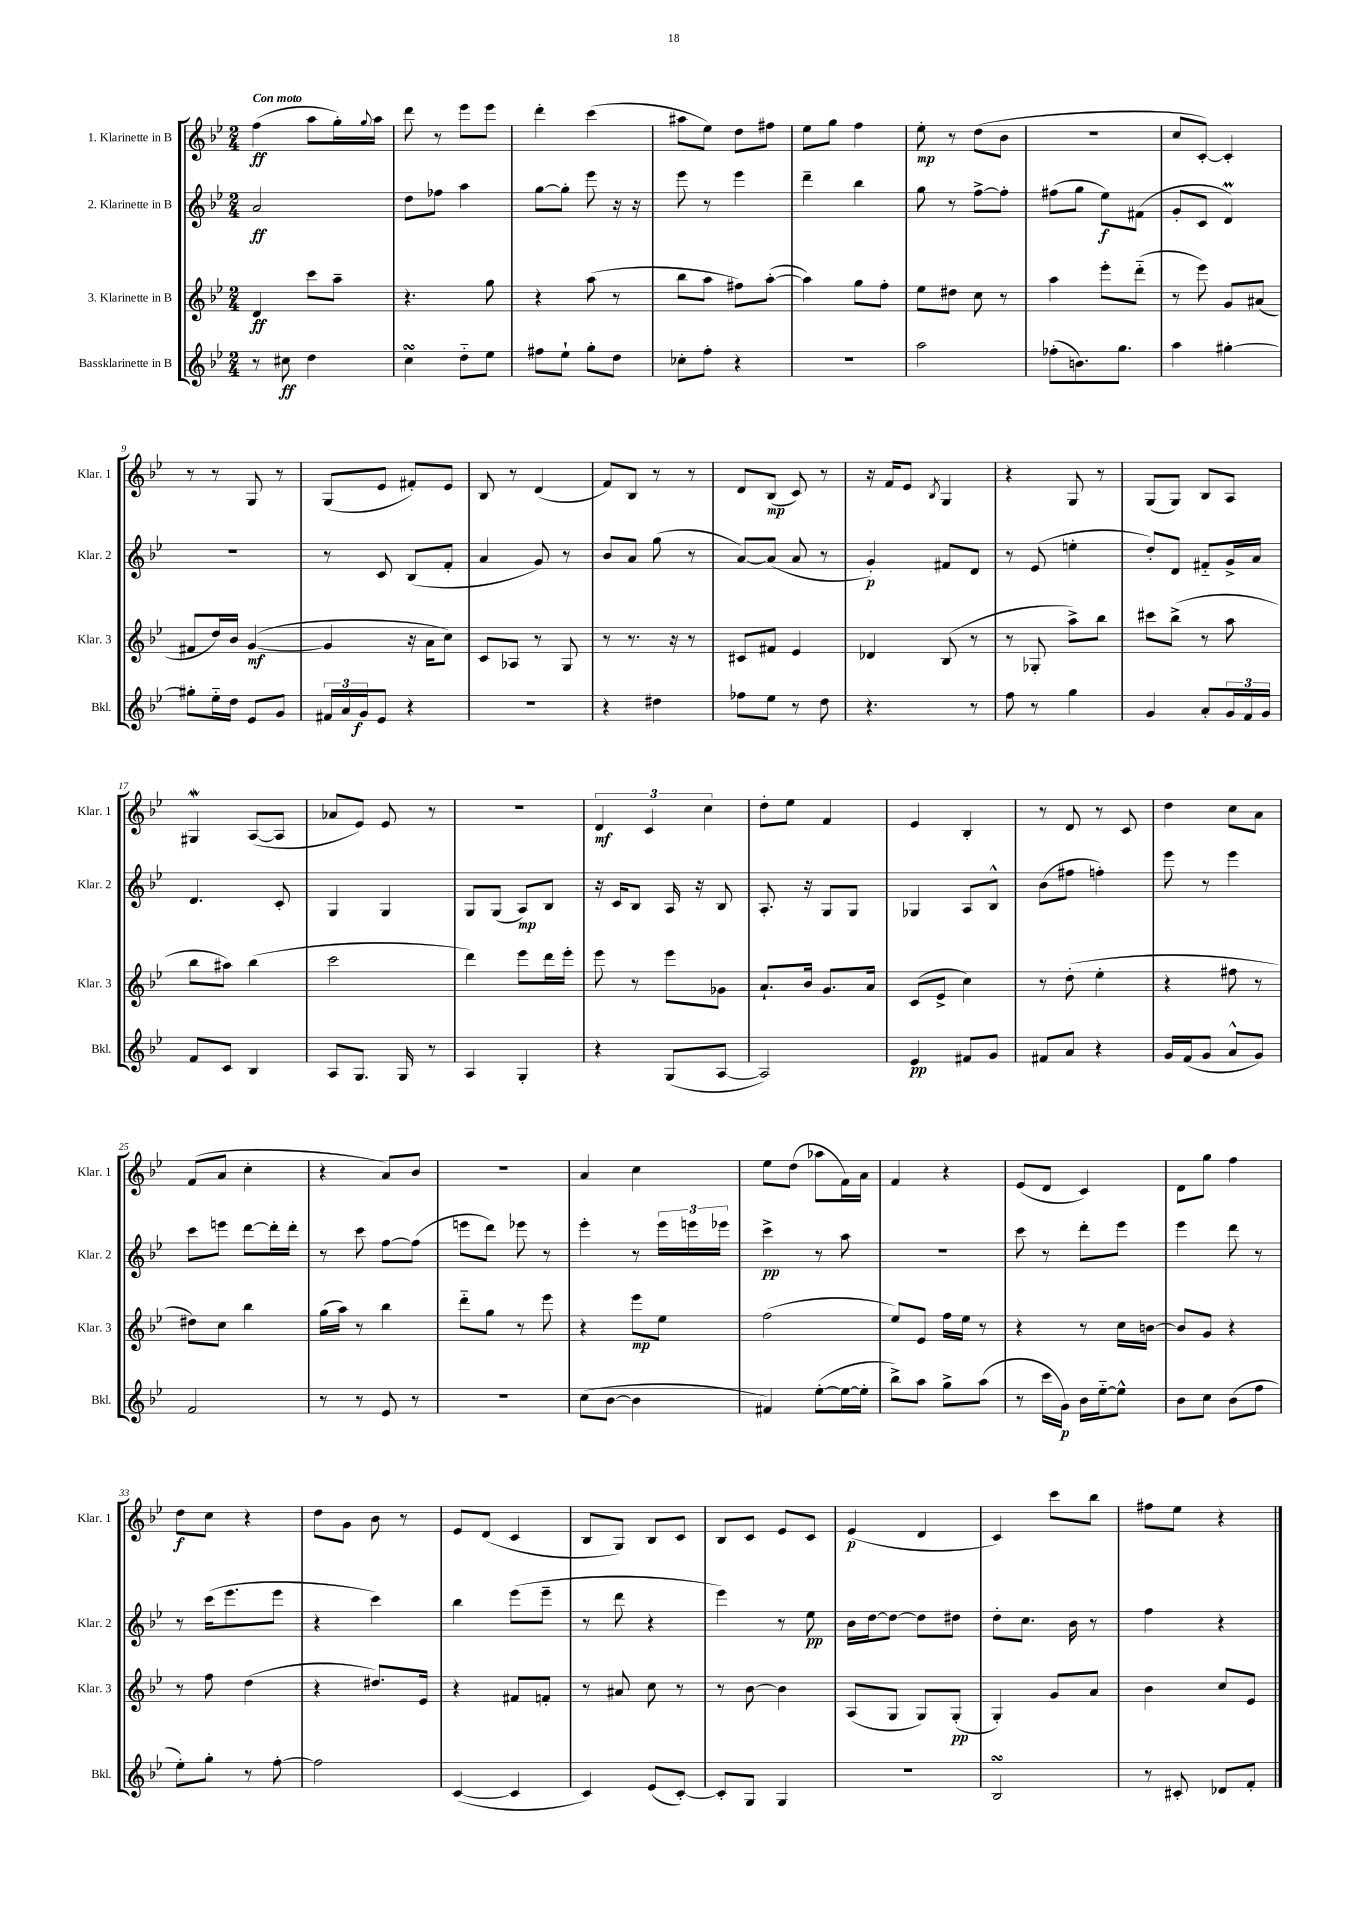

**kern	**dynam	**kern	**dynam	**kern	**dynam	**kern	**dynam
*part4	*part4	*part3	*part3	*part2	*part2	*part1	*part1
*staff4	*staff4	*staff3	*staff3	*staff2	*staff2	*staff1	*staff1
*I"Bassklarinette in B	*	*I"3. Klarinette in B	*	*I"2. Klarinette in B	*	*I"1. Klarinette in B	*
*I'Bkl.	*	*I'Klar. 3	*	*I'Klar. 2	*	*I'Klar. 1	*
*clefG2	*	*clefG2	*	*clefG2	*	*clefG2	*
*k[b-e-]	*	*k[b-e-]	*	*k[b-e-]	*	*k[b-e-]	*
*M2/4	*	*M2/4	*	*M2/4	*	*M2/4	*
=1	=1	=1	=1	=1	=1	=1	=1
!	!	!	!	!	!	!LO:TX:a:B:t=Con moto	!
8r	.	4d/	ff	2a/	ff	(4ff\	ff
8cc#X\	ff	.	.	.	.	.	.
4dd\	.	8ccc\L	.	.	.	8aa\L	.
.	.	8aa~\J	.	.	.	16gg'\L)	.
.	.	.	.	.	.	8qqgg/	.
.	.	.	.	.	.	16aa\JJ	.
=2	=2	=2	=2	=2	=2	=2	=2
4ccsSSS\	.	4.r	.	8dd\L	.	8ddd\	.
.	.	.	.	8ff-X\J	.	8r	.
8dd\L	.	.	.	4aa\	.	8eee-\L	.
8ee-\J	.	8gg\	.	.	.	8eee-\J	.
=3	=3	=3	=3	=3	=3	=3	=3
8ff#X\L	.	4r	.	[8gg\L	.	4ddd'\	.
8ee-`\J	.	.	.	8gg'\J]	.	.	.
8gg'\L	.	(8aa\	.	8eee-\	.	(4ccc\	.
8dd\J	.	8r	.	16r	.	.	.
.	.	.	.	16r	.	.	.
=4	=4	=4	=4	=4	=4	=4	=4
8cc-X'\L	.	8bb-\L	.	8eee-\	.	8aa#X\L	.
8ff'\J	.	8aa\J	.	8r	.	8ee-\J)	.
4r	.	8ff#X\L)	.	4eee-\	.	8dd\L	.
.	.	([8aa'\J	.	.	.	8ff#X\J	.
=5	=5	=5	=5	=5	=5	=5	=5
2r	.	4aa\])	.	4ddd~\	.	8ee-\L	.
.	.	.	.	.	.	8gg\J	.
.	.	8gg\L	.	4bb-\	.	4ff\	.
.	.	8ff'\J	.	.	.	.	.
=6	=6	=6	=6	=6	=6	=6	=6
2aa\	.	8ee-\L	.	8gg\	.	8ee-'\	mp
.	.	8dd#X\J	.	8r	.	8r	.
.	.	8cc\	.	[8ff^\L	.	(8dd\L	.
.	.	8r	.	8ff'\J]	.	8b-\J	.
=7	=7	=7	=7	=7	=7	=7	=7
(8ff-X'\L	.	4aa\	.	(8ff#X\L	.	2r	.
8.bn\)	.	.	.	8gg\J	.	.	.
.	.	8eee-'\L	.	8ee-\L)	f	.	.
8.gg\J	.	.	.	.	.	.	.
.	.	(8ddd\J	.	(8f#X\J	.	.	.
=8	=8	=8	=8	=8	=8	=8	=8
4aa\	.	8r	.	8g'/L	.	8cc/L	.
.	.	8eee-\)	.	8c/J	.	[8c'/J)	.
[4gg#X'\	.	8g/L	.	4dm/)	.	4c'/]	.
.	.	(8a#X/J	.	.	.	.	.
!!LO:LB:g=z
=9	=9	=9	=9	=9	=9	=9	=9
8gg#X'\L]	.	8f#X/L	.	2r	.	8r	.
16ee-\L	.	16dd/L)	.	.	.	8r	.
16dd\JJ	.	16b-/JJ	.	.	.	.	.
8e-/L	.	([4g/	mf	.	.	8G/	.
8g/J	.	.	.	.	.	8r	.
=10	=10	=10	=10	=10	=10	=10	=10
24f#X/LL	.	4g/]	.	8r	.	(8G/L	.
24a/	.	.	.	.	.	.	.
24g/J	f	.	.	.	.	.	.
8e-/J	.	.	.	8c/	.	8e-/J	.
4r	.	16r	.	(8B-/L	.	8f#X'/L)	.
.	.	16a\KL	.	.	.	.	.
.	.	8cc\J)	.	8f'/J	.	8e-/J	.
=11	=11	=11	=11	=11	=11	=11	=11
2r	.	8c/L	.	4a/	.	8B-/	.
.	.	8A-X/J	.	.	.	8r	.
.	.	8r	.	8g/)	.	(4d/	.
.	.	8G/	.	8r	.	.	.
=12	=12	=12	=12	=12	=12	=12	=12
4r	.	8r	.	8b-/L	.	8f/L)	.
.	.	8.r	.	8a/J	.	8B-/J	.
4dd#X\	.	.	.	(8gg\	.	8r	.
.	.	16r	.	.	.	.	.
.	.	8r	.	8r	.	8r	.
=13	=13	=13	=13	=13	=13	=13	=13
8ff-X\L	.	8c#X/L	.	[8a/L)	.	8d/L	.
8ee-\J	.	8f#X/J	.	(8a/J]	.	(8B-/J	mp
8r	.	4e-/	.	8a/	.	8c/)	.
8dd\	.	.	.	8r	.	8r	.
=14	=14	=14	=14	=14	=14	=14	=14
4.r	.	4d-X/	.	4g'/)	p	16r	.
.	.	.	.	.	.	16f/KL	.
.	.	.	.	.	.	8e-/J	.
.	.	.	.	.	.	8qB-/	.
.	.	(8B-/	.	8f#X/L	.	4G/	.
8r	.	8r	.	8d/J	.	.	.
=15	=15	=15	=15	=15	=15	=15	=15
8ff\	.	8r	.	8r	.	4r	.
8r	.	8G-X'/	.	(8e-/	.	.	.
4gg\	.	8aa^\L)	.	4een'\	.	8G/	.
.	.	8bb-\J	.	.	.	8r	.
=16	=16	=16	=16	=16	=16	=16	=16
4g/	.	8ccc#X\L	.	8dd'/L)	.	(8G/L	.
.	.	(8bb-^\J	.	8d/J	.	8G/J)	.
8a'/L	.	8r	.	8f#X/L	.	8B-/L	.
24g/L	.	8aa\	.	16g^/L	.	8A/J	.
24f/	.	.	.	.	.	.	.
.	.	.	.	16a/JJ	.	.	.
24g/JJ	.	.	.	.	.	.	.
!!LO:LB:g=z
=17	=17	=17	=17	=17	=17	=17	=17
8f/L	.	8bb-\L	.	4.d/	.	4G#XW/	.
8c/J	.	8aa#X\J)	.	.	.	.	.
4B-/	.	(4bb-\	.	.	.	([8A/L	.
.	.	.	.	8c'/	.	8A/J]	.
=18	=18	=18	=18	=18	=18	=18	=18
8A/L	.	2ccc\	.	4G/	.	8a-X/L	.
8.G/J	.	.	.	.	.	8e-/J)	.
.	.	.	.	4G/	.	8e-/	.
16G/	.	.	.	.	.	.	.
8r	.	.	.	.	.	8r	.
=19	=19	=19	=19	=19	=19	=19	=19
4A/	.	4ddd\)	.	8G/L	.	2r	.
.	.	.	.	(8G/J	.	.	.
4G'/	.	8eee-\L	.	8A/L)	mp	.	.
.	.	16ddd\L	.	8B-/J	.	.	.
.	.	16eee-'\JJ	.	.	.	.	.
=20	=20	=20	=20	=20	=20	=20	=20
4r	.	8eee-\	.	16r	.	6d/	mf
.	.	.	.	16c/KL	.	.	.
.	.	8r	.	8B-/J	.	.	.
.	.	.	.	.	.	6c/	.
(8G/L	.	8eee-\L	.	16A/	.	.	.
.	.	.	.	16r	.	.	.
.	.	.	.	.	.	6cc\	.
[8A/J	.	8g-X\J	.	8B-/	.	.	.
=21	=21	=21	=21	=21	=21	=21	=21
2A/])	.	8.a`/L	.	8.A'/	.	8dd'\L	.
.	.	.	.	.	.	8ee-\J	.
.	.	16b-/Jk	.	16r	.	.	.
.	.	8.g/L	.	8G/L	.	4f/	.
.	.	.	.	8G/J	.	.	.
.	.	16a/Jk	.	.	.	.	.
=22	=22	=22	=22	=22	=22	=22	=22
4e-/	pp	(8c/L	.	4G-X/	.	4e-/	.
.	.	8e-^/J	.	.	.	.	.
8f#X/L	.	4cc\)	.	8A/L	.	4B-'/	.
8g/J	.	.	.	8B-^^/J	.	.	.
=23	=23	=23	=23	=23	=23	=23	=23
8f#X/L	.	8r	.	(8b-\L	.	8r	.
8a/J	.	(8dd'\	.	8ff#X\J	.	8d/	.
4r	.	4ee-'\	.	4ffn'\)	.	8r	.
.	.	.	.	.	.	8c/	.
=24	=24	=24	=24	=24	=24	=24	=24
16g/LL	.	4r	.	8eee-\	.	4dd\	.
(16f/J	.	.	.	.	.	.	.
8g/J	.	.	.	8r	.	.	.
8a^^/L	.	8ff#X\	.	4eee-\	.	8cc\L	.
8g/J)	.	8r	.	.	.	8a\J	.
!!LO:LB:g=z
=25	=25	=25	=25	=25	=25	=25	=25
2f/	.	8dd#X\L)	.	8ccc\L	.	(8f/L	.
.	.	8cc\J	.	8eeen\J	.	8a/J	.
.	.	4bb-\	.	[8ddd\L	.	4cc'\	.
.	.	.	.	16ddd'\L]	.	.	.
.	.	.	.	16ddd'\JJ	.	.	.
=26	=26	=26	=26	=26	=26	=26	=26
8r	.	(16gg\LL	.	8r	.	4r	.
.	.	16aa\JJ)	.	.	.	.	.
8r	.	8r	.	8ccc\	.	.	.
8e-/	.	4bb-\	.	[8ff\L	.	8a/L)	.
8r	.	.	.	(8ff\J]	.	8b-/J	.
=27	=27	=27	=27	=27	=27	=27	=27
2r	.	8ddd\L	.	8eeen\L	.	2r	.
.	.	8gg\J	.	8ddd\J)	.	.	.
.	.	8r	.	8eee-X\	.	.	.
.	.	8eee-\	.	8r	.	.	.
=28	=28	=28	=28	=28	=28	=28	=28
(8cc\L	.	4r	.	4eee-'\	.	4a/	.
[8b-\J	.	.	.	.	.	.	.
4b-\]	.	8eee-\L	mp	8r	.	4cc\	.
.	.	8ee-\J	.	24eee-\LL	.	.	.
.	.	.	.	24eeen\	.	.	.
.	.	.	.	24eee-X\JJ	.	.	.
=29	=29	=29	=29	=29	=29	=29	=29
4f#X/)	.	(2ff\	.	4ccc^\	pp	8ee-\L	.
.	.	.	.	.	.	(8dd\J	.
([8ee-'\L	.	.	.	8r	.	8aa-X\L	.
16ee-\L_	.	.	.	8aa\	.	16f\L)	.
16ee-'\JJ]	.	.	.	.	.	16a\JJ	.
=30	=30	=30	=30	=30	=30	=30	=30
8bb-^\L)	.	8ee-/L)	.	2r	.	4f/	.
8aa\J	.	8e-/J	.	.	.	.	.
8gg^\L	.	16ff\LL	.	.	.	4r	.
.	.	16ee-\JJ	.	.	.	.	.
(8aa\J	.	8r	.	.	.	.	.
=31	=31	=31	=31	=31	=31	=31	=31
8r	.	4r	.	8ccc\	.	(8e-/L	.
16ccc\LL	.	.	.	8r	.	8d/J	.
16g\JJ)	p	.	.	.	.	.	.
16b-\LL	.	8r	.	8ddd'\L	.	4c/)	.
[16ee-\J	.	.	.	.	.	.	.
8ee-^^\J]	.	16cc\LL	.	8eee-\J	.	.	.
.	.	[16bn\JJ	.	.	.	.	.
=32	=32	=32	=32	=32	=32	=32	=32
8b-\L	.	8b/L]	.	4eee-\	.	8d\L	.
8cc\J	.	8g/J	.	.	.	8gg\J	.
(8b-\L	.	4r	.	8ddd\	.	4ff\	.
8ff\J	.	.	.	8r	.	.	.
!!LO:LB:g=z
=33	=33	=33	=33	=33	=33	=33	=33
8ee-'\L)	.	8r	.	8r	.	8dd\L	f
8gg'\J	.	8ff\	.	(16ccc\KL	.	8cc\J	.
.	.	.	.	8.eee-\	.	.	.
8r	.	(4dd\	.	.	.	4r	.
[8ff'\	.	.	.	8eee-\J	.	.	.
=34	=34	=34	=34	=34	=34	=34	=34
2ff\]	.	4r	.	4r	.	8dd\L	.
.	.	.	.	.	.	8g\J	.
.	.	8.dd#X/L)	.	4ccc\)	.	8b-\	.
.	.	.	.	.	.	8r	.
.	.	16e-/Jk	.	.	.	.	.
=35	=35	=35	=35	=35	=35	=35	=35
([4c/	.	4r	.	4bb-\	.	8e-/L	.
.	.	.	.	.	.	(8d/J	.
4c/]	.	8f#X/L	.	(8eee-\L	.	4c/	.
.	.	8fn'/J	.	8eee-~\J	.	.	.
=36	=36	=36	=36	=36	=36	=36	=36
4c/)	.	8r	.	8r	.	8B-/L	.
.	.	8a#X/	.	8ddd\	.	8G/J)	.
(8e-/L	.	8cc\	.	4r	.	8B-/L	.
[8c'/J)	.	8r	.	.	.	8c/J	.
=37	=37	=37	=37	=37	=37	=37	=37
8c'/L]	.	8r	.	4eee-\)	.	8B-/L	.
8G/J	.	[8b-\	.	.	.	8c/J	.
4G/	.	4b-\]	.	8r	.	8e-/L	.
.	.	.	.	8ee-\	pp	8c/J	.
=38	=38	=38	=38	=38	=38	=38	=38
2r	.	(8A/L	.	16b-\LL	.	(4e-/	p
.	.	.	.	[16dd\J	.	.	.
.	.	8G/J	.	8dd\J_	.	.	.
.	.	8G/L)	.	8dd\L]	.	4d/	.
.	.	(8G'/J	pp	8dd#X\J	.	.	.
=39	=39	=39	=39	=39	=39	=39	=39
2B-sSSs/	.	4G'/)	.	8dd'\L	.	4c/)	.
.	.	.	.	8.cc\J	.	.	.
.	.	8g/L	.	.	.	8ccc\L	.
.	.	.	.	16b-\	.	.	.
.	.	8a/J	.	8r	.	8bb-\J	.
=40	=40	=40	=40	=40	=40	=40	=40
8r	.	4b-\	.	4ff\	.	8ff#X\L	.
8c#X'/	.	.	.	.	.	8ee-\J	.
8d-X/L	.	8cc/L	.	4r	.	4r	.
8f'/J	.	8e-/J	.	.	.	.	.
==	==	==	==	==	==	==	==
*-	*-	*-	*-	*-	*-	*-	*-
